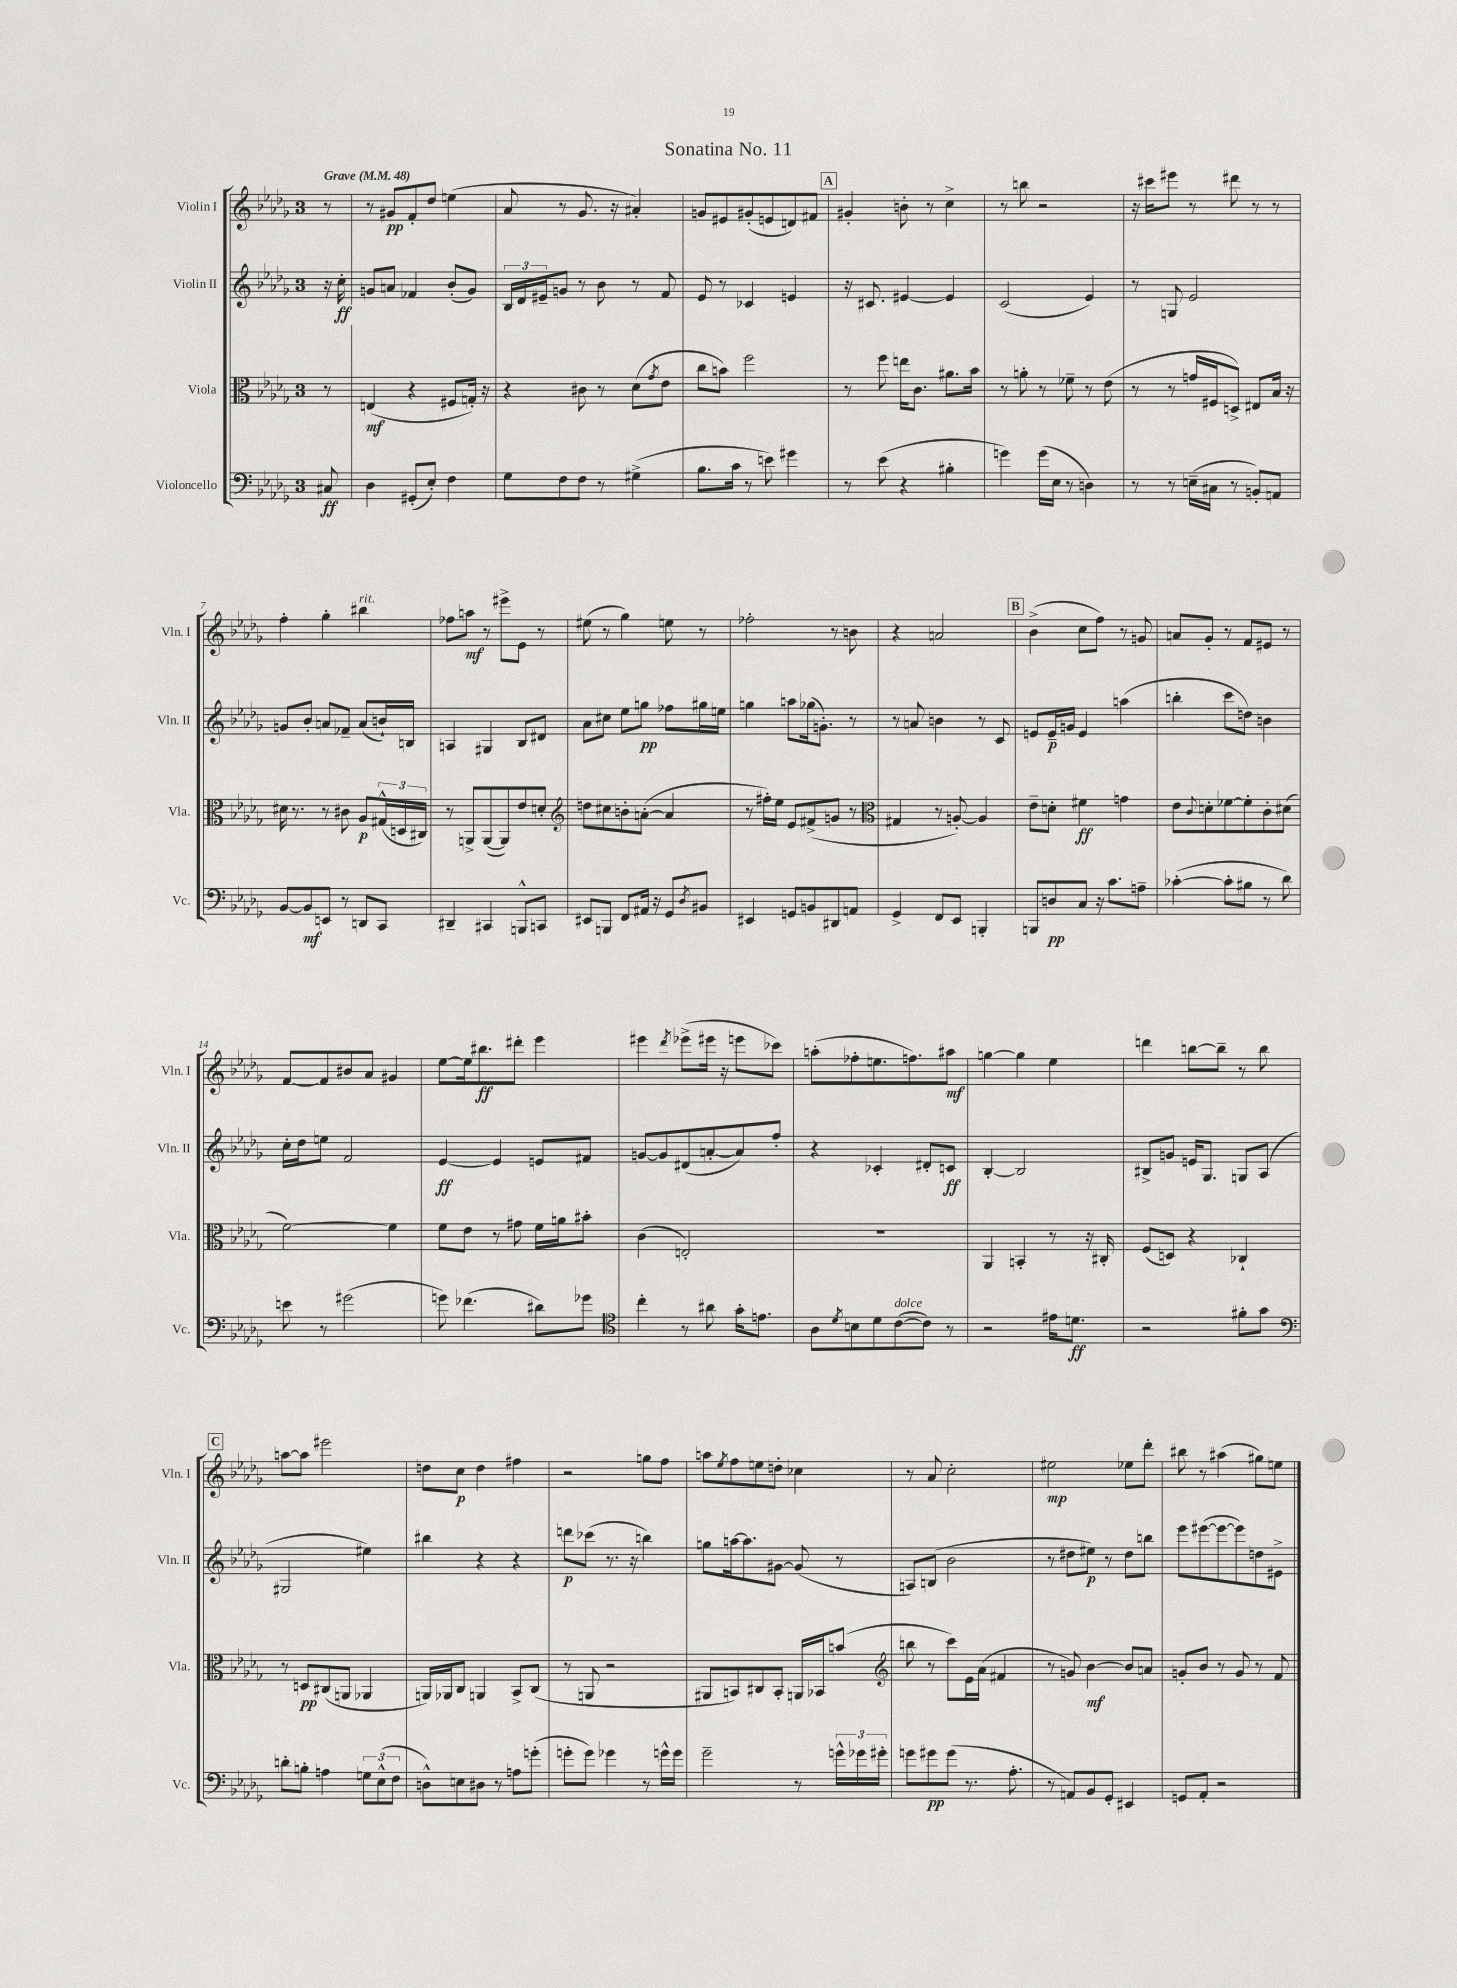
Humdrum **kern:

**kern	**dynam	**kern	**dynam	**kern	**dynam	**kern	**dynam
*part4	*part4	*part3	*part3	*part2	*part2	*part1	*part1
*staff4	*staff4	*staff3	*staff3	*staff2	*staff2	*staff1	*staff1
*I"Violoncello	*	*I"Viola	*	*I"Violin II	*	*I"Violin I	*
*I'Vc.	*	*I'Vla.	*	*I'Vln. II	*	*I'Vln. I	*
*clefF4	*	*clefC3	*	*clefG2	*	*clefG2	*
*k[b-e-a-d-g-]	*	*k[b-e-a-d-g-]	*	*k[b-e-a-d-g-]	*	*k[b-e-a-d-g-]	*
*M3/4	*	*M3/4	*	*M3/4	*	*M3/4	*
*MM48	*	*MM48	*	*MM48	*	*MM48	*
=	=	=	=	=	=	=	=
!	!	!	!	!	!	!LO:TX:a:B:t=Grave	!
8C#X/	ff	8r	.	16r	.	8r	.
.	.	.	.	16cc'\	ff	.	.
=1	=1	=1	=1	=1	=1	=1	=1
4D-\	.	(4En/	mf	8gn/L	.	8r	.
.	.	.	.	8an/J	.	8g#X/L	pp
(8GG#X'/L	.	4r	.	4f-X/	.	8f'/	.
8E-'/J)	.	.	.	.	.	8dd-/J	.
4F\	.	8F#X/L	.	(8b-'/L	.	(4een\	.
.	.	16Gn'/Jk)	.	8g/J)	.	.	.
.	.	16r	.	.	.	.	.
=2	=2	=2	=2	=2	=2	=2	=2
8G-\L	.	4r	.	24B-/LL	.	8a-/	.
.	.	.	.	24d-/	.	.	.
.	.	.	.	24e#X~/J	.	.	.
8F\	.	.	.	8gn/J	.	8r	.
8F\J	.	8c#X\	.	8r	.	8.g-/	.
8r	.	8r	.	8b-\	.	.	.
.	.	.	.	.	.	16r	.
(4G#X^\	.	(8d-\L	.	8r	.	4a#X'/)	.
.	.	8qg-/	.	.	.	.	.
.	.	8e-\J	.	8f/	.	.	.
=3	=3	=3	=3	=3	=3	=3	=3
8.B-\L	.	8cc\L	.	8e-/	.	8gn/L	.
.	.	8bn\J)	.	8r	.	8e#X/	.
16c\Jk	.	.	.	.	.	.	.
8r	.	2ff\	.	4c-X/	.	(8g#X'/	.
8en\)	.	.	.	.	.	8en/	.
4g#X\	.	.	.	4en/	.	8dn/)	.
.	.	.	.	.	.	8f#X/J	.
!!LO:REH:place=s1:t=A
=4	=4	=4	=4	=4	=4	=4	=4
8r	.	8r	.	16r	.	4g#X'/	.
.	.	.	.	8.c#X/	.	.	.
(8e-\	.	8ff\	.	.	.	.	.
4r	.	16een\KL	.	[4e#X/	.	8bn'\	.
.	.	8.c\J	.	.	.	.	.
.	.	.	.	.	.	8r	.
4B#X'\	.	8.a#X\L	.	4e#/]	.	4cc^\	.
.	.	16b-\Jk	.	.	.	.	.
=5	=5	=5	=5	=5	=5	=5	=5
4gn\)	.	8r	.	(2c/	.	8r	.
.	.	8an'\	.	.	.	8bbn\	.
(16g\LL	.	8r	.	.	.	2r	.
16E-\JJ	.	.	.	.	.	.	.
8r	.	8f-X~\	.	.	.	.	.
4Dn\)	.	8r	.	4e-/)	.	.	.
.	.	(8e-\	.	.	.	.	.
=6	=6	=6	=6	=6	=6	=6	=6
8r	.	8r	.	8r	.	16r	.
.	.	.	.	.	.	16ccc#X\KL	.
8r	.	8r	.	8Gn/	.	8eee#X\J	.
(16En~\LL	.	16gn/LL	.	2e-/	.	8r	.
16C#X\JJ	.	16F#X/J	.	.	.	.	.
8r	.	8Dn^/J)	.	.	.	8ddd#X\	.
8BBn'/L)	.	8E#X/L	.	.	.	8r	.
8AAn/J	.	16B-/Jk	.	.	.	8r	.
.	.	16r	.	.	.	.	.
!!LO:LB:g=z
=7	=7	=7	=7	=7	=7	=7	=7
[8BB-/L	.	16d#X\	.	8gn/L	.	4ff'\	.
.	.	8.r	.	.	.	.	.
8BB-/]	mf	.	.	8b-'/J	.	.	.
8EEn/J	.	8r	.	8an/L	.	4gg-'\	.
8r	.	8c#X\	.	8f-X~/J	.	.	.
!	!	!	!	!	!	!LO:TX:a:i:t=rit.	!
8DDn/L	.	8A-/L	p	(8a/L	.	4bb#X\	.
8CC/J	.	(24G#X^^/L	.	16bn`/L)	.	.	.
.	.	24Dn/	.	.	.	.	.
.	.	.	.	16Bn/JJ	.	.	.
.	.	24C#X/JJ)	.	.	.	.	.
=8	=8	=8	=8	=8	=8	=8	=8
4DD#X~/	.	8r	.	4An/	.	8ff-X\L	.
.	.	8AAn^/L	.	.	.	8aan\J	mf
4CC#X/	.	([8AA/	.	4G#X/	.	8r	.
.	.	8AA/])	.	.	.	8eee#X^\L	.
8BBBn^^/L	.	8e-/	.	8B-/L	.	8e-\J	.
8CCn/J	.	8dn'/J	.	8d#X/J	.	8r	.
=9	=9	=9	=9	=9	=9	=9	=9
*	*	*clefG2	*	*	*	*	*
8EE#X/L	.	8ddn\L	.	8a-\L	.	(8ee#X\	.
8BBBn/J	.	8cc#X\	.	8cc#X\J	.	8r	.
8FF/L	.	8bn'\	.	8ee-\L	.	4gg-\)	.
16AA#X/Jk	.	([8an'\J	.	8ggn\J	pp	.	.
16r	.	.	.	.	.	.	.
8GG-/L	.	4a/]	.	8ff-X\L	.	8een\	.
8qD-/	.	.	.	.	.	.	.
8BB#X/J	.	.	.	16gg#X\L	.	8r	.
.	.	.	.	16een\JJ	.	.	.
=10	=10	=10	=10	=10	=10	=10	=10
4EE#X/	.	8r	.	4ggn\	.	2ff-X'\	.
.	.	16ff#X'\LL)	.	.	.	.	.
.	.	16ee-\JJ	.	.	.	.	.
8GGn/L	.	8e-/L	.	8aan\L	.	.	.
8BBn/	.	(8f#X^/	.	(16gg-X\k	.	.	.
.	.	.	.	8.gn'\J)	.	.	.
8DD#X/	.	8gn/J	.	.	.	8r	.
8AAn/J	.	8r	.	8r	.	8bn\	.
=11	=11	=11	=11	=11	=11	=11	=11
*	*	*clefC3	*	*	*	*	*
4GG-^/	.	4G#X/	.	8r	.	4r	.
.	.	.	.	8an/	.	.	.
8FF/L	.	8r	.	4bn\	.	2an/	.
8EE-/J	.	[8An'/)	.	.	.	.	.
4BBBn'/	.	4A/]	.	8r	.	.	.
.	.	.	.	8c/	.	.	.
!!LO:REH:place=s1:t=B
=12	=12	=12	=12	=12	=12	=12	=12
8BBBn/L	.	8e-~\L	.	8en/L	.	(4b-^\	.
8Dn/	pp	8dn'\J	.	16e~/L	p	.	.
.	.	.	.	16gn/JJ	.	.	.
8C/J	.	4f#X\	ff	4e/	.	8cc\L	.
16r	.	.	.	.	.	8ff\J)	.
8.c\L	.	.	.	.	.	.	.
.	.	4gn\	.	(4aan\	.	8r	.
8An~\J	.	.	.	.	.	8gn/	.
=13	=13	=13	=13	=13	=13	=13	=13
([4c-X'\	.	8e-\L	.	4bbn'\	.	8an/L	.
.	.	8qqc/	.	.	.	.	.
.	.	8dn'\	.	.	.	8g-'/J	.
8c-'\L]	.	[8f-X\	.	8ccc\L	.	8r	.
8B#X\J	.	8f-'\]	.	8ddn\J)	.	8f/L	.
8r	.	8c'\	.	4bn\	.	8e#X/J	.
8d-\)	.	(8d#X\J	.	.	.	8r	.
!!LO:LB:g=z
=14	=14	=14	=14	=14	=14	=14	=14
8en\	.	[2f\)	.	16cc'\LL	.	[8f/L	.
.	.	.	.	16dd-\J	.	.	.
8r	.	.	.	8een\J	.	8f/]	.
(2g#X\	.	.	.	2f/	.	8b#X/	.
.	.	.	.	.	.	8a-/J	.
.	.	4f\]	.	.	.	4g#X/	.
=15	=15	=15	=15	=15	=15	=15	=15
8gn\)	.	8f\L	.	[4e-/	ff	[8ee-\L	.
(4.f-X\	.	8e-\J	.	.	.	16ee-\k]	.
.	.	.	.	.	.	8.bb#X\	ff
.	.	8r	.	4e-/]	.	.	.
.	.	8g#X\	.	.	.	8ddd#X'\J	.
8d#X\L)	.	16f\LL	.	8en/L	.	4eee-\	.
.	.	16an\J	.	.	.	.	.
8g-X\J	.	8b#X'\J	.	8f#X/J	.	.	.
=16	=16	=16	=16	=16	=16	=16	=16
*clefC4	*	*	*	*	*	*	*
4cc'\	.	(4c\	.	[8gn/L	.	4eee#X\	.
.	.	.	.	8g/]	.	.	.
.	.	.	.	.	.	8qddd-/	.
8r	.	2En'/)	.	(8d#X/	.	(8eee-X^\L	.
8a#X\	.	.	.	[8an'/	.	16eee#X\Jk	.
.	.	.	.	.	.	16r	.
16g-'\KL	.	.	.	8a/])	.	8eeen\L	.
8.en\J	.	.	.	.	.	.	.
.	.	.	.	8ff'/J	.	8ccc-X\J)	.
=17	=17	=17	=17	=17	=17	=17	=17
8A-\L	.	2.r	.	4r	.	(8aan'\L	.
8qd-/	.	.	.	.	.	.	.
8Bn\	.	.	.	.	.	8ff-X'\	.
8d-\	.	.	.	4c-X'/	.	8.een\	.
!LO:TX:a:i:t=dolce	!	!	!	!	!	!	!
([8c\	.	.	.	.	.	.	.
.	.	.	.	.	.	8.ffn\)	.
8c\J])	.	.	.	8d#X'/L	.	.	.
8r	.	.	.	8cn/J	ff	8aa#X\J	mf
=18	=18	=18	=18	=18	=18	=18	=18
2r	.	4AA-/	.	[4B-'/	.	[4ggn\	.
.	.	4BBn'/	.	2B-/]	.	4gg\]	.
16e#X\KL	.	8r	.	.	.	4ee-\	.
8.dn\J	ff	.	.	.	.	.	.
.	.	16r	.	.	.	.	.
.	.	16C#X'/	.	.	.	.	.
=19	=19	=19	=19	=19	=19	=19	=19
2r	.	(8F/L	.	8B#X^/L	.	4dddn\	.
.	.	8Dn/J)	.	8gn/J	.	.	.
.	.	4r	.	16en/KL	.	[8bbn\L	.
.	.	.	.	8.G-/J	.	.	.
.	.	.	.	.	.	8bb~\J]	.
8f#X'\L	.	4C-X`/	.	8Gn/L	.	8r	.
8g-\J	.	.	.	(8A-/J	.	8bb\	.
!!LO:LB:g=z
!!LO:REH:place=s1:t=C
=20	=20	=20	=20	=20	=20	=20	=20
*clefF4	*	*	*	*	*	*	*
8dn'\L	.	8r	.	2G#X/	.	[8aan\L	.
8Bn'\J	.	8Dn/L	pp	.	.	8aa\J]	.
4An\	.	(8C#X/	.	.	.	2eee#X\	.
.	.	8AAn/J	.	.	.	.	.
12Gn\L	.	4AA-X/	.	4ee#X\)	.	.	.
(12E-^^\	.	.	.	.	.	.	.
12F\J	.	.	.	.	.	.	.
=21	=21	=21	=21	=21	=21	=21	=21
8Dn^^\L)	.	16AAn/LL)	.	4bb#X\	.	8ddn\L	.
.	.	16AA-X/J	.	.	.	.	.
8En\	.	8C/J	.	.	.	8cc\J	p
8D#X\J	.	4AAn/	.	4r	.	4dd\	.
8r	.	.	.	.	.	.	.
8An\L	.	8BB-^/L	.	4r	.	4ff#X\	.
(8gn'\J	.	(8C/J	.	.	.	.	.
=22	=22	=22	=22	=22	=22	=22	=22
8gn'\L	.	8r	.	8dddn\L	p	2r	.
8g\J)	.	8AAn/	.	(8ccc-X\J	.	.	.
4g-X\	.	2r	.	8.r	.	.	.
.	.	.	.	16r	.	.	.
8r	.	.	.	4bbn\)	.	8ggn\L	.
16gn^^\LL	.	.	.	.	.	8ff\J	.
16g\JJ	.	.	.	.	.	.	.
=23	=23	=23	=23	=23	=23	=23	=23
2g-~\	.	8AA#X/L	.	8ggn\L	.	8aan\L	.
.	.	.	.	.	.	8qee-/	.
.	.	8BBn/)	.	[16aan\k	.	8ff\	.
.	.	.	.	8.aa\]	.	.	.
.	.	8C#X/	.	.	.	8een\	.
.	.	8BB'/J	.	[8g#X\J	.	8ddn'\J	.
8r	.	16AAn/LL	.	(8g#/]	.	4cc-X\	.
.	.	16BB-X/J	.	.	.	.	.
24gn^^\LL	.	(8bn/J	.	8r	.	.	.
24g-X\	.	.	.	.	.	.	.
24g#X'\JJ	.	.	.	.	.	.	.
=24	=24	=24	=24	=24	=24	=24	=24
*	*	*clefG2	*	*	*	*	*
8gn\L	.	8bbn\	.	8An/L)	.	8r	.
8g#X\	pp	8r	.	(8Bn/J	.	8a-/	.
(8g#\J	.	8ccc\L)	.	2b-\	.	2cc'\	.
8.r	.	16e-\L	.	.	.	.	.
.	.	(16a-\JJ	.	.	.	.	.
.	.	4f#X/	.	.	.	.	.
8.A-'\	.	.	.	.	.	.	.
=25	=25	=25	=25	=25	=25	=25	=25
8r	.	8r	.	8r	.	2ee#X\	mp
8AAn/L)	.	8gn/)	.	8dd#X\L	.	.	.
8BB-/	.	[4b-\	mf	8ee#X\J)	p	.	.
8GG-'/J	.	.	.	8r	.	.	.
4EE#X/	.	8b-/L]	.	8dd#\L	.	8ee-X\L	.
.	.	8an/J	.	8bbn\J	.	8ddd-'\J	.
=26	=26	=26	=26	=26	=26	=26	=26
8GGn/L	.	8gn'/L	.	8eee-\L	.	8bb#X\	.
8AA-'/J	.	8b-/J	.	([8eee#X\	.	8r	.
2r	.	8r	.	8eee#\_	.	(4aa#X\	.
.	.	8g/	.	8eee#\])	.	.	.
.	.	8r	.	8ddn\	.	8gg#X\L)	.
.	.	8f/	.	8e#X^\J	.	8een\J	.
==	==	==	==	==	==	==	==
*-	*-	*-	*-	*-	*-	*-	*-
